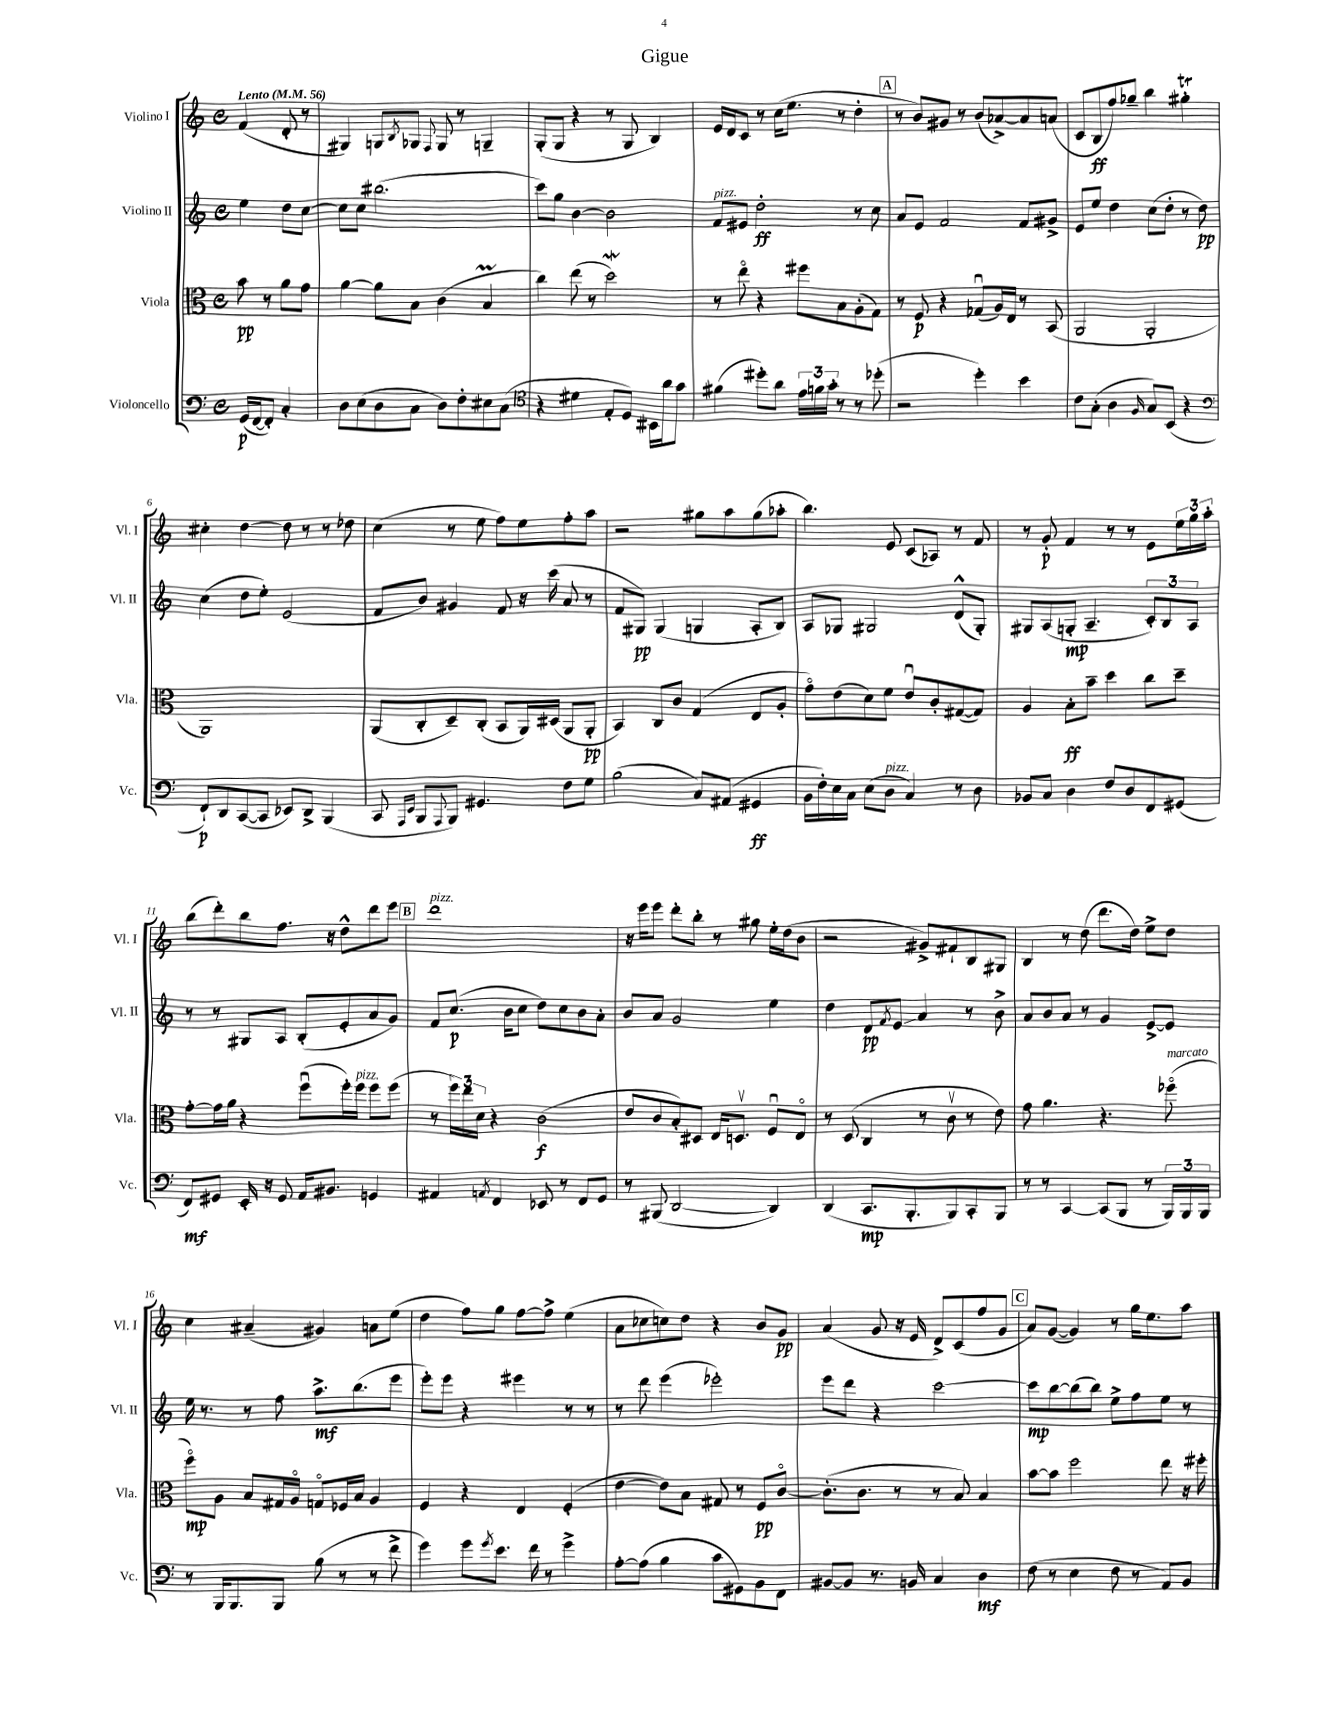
\header { title = "Gigue" }
<<
\new StaffGroup <<
\new Staff = "s0" \with { instrumentName = "Violino I" shortInstrumentName = "Vl. I" } {
    \clef treble \key c \major \defaultTimeSignature \time 4/4 \partial 2 \tempo "Lento" 4 = 56
    f'4( d'8-. r8 |
    gis4) g8 \acciaccatura { b8 } ges8 \appoggiatura { f8 } ges8 r8 g4-- |
    g8-.( g8 r4 r8 g8 b4) |
    e'16 d'16 c'8 r8 c''16( e''8. r8 d''4-. |
    \mark \markup { \box "A" } r8 b'8) gis'8 r8 b'8( aes'8~->) aes'8 a'8( |
    c'8 b8\ff f''8) ges''8-- b''4 gis''4-.\trill |
    cis''4-. d''4~ d''8 r8 r8 des''8 |
    c''4( r8 e''8 f''8) e''8 f''8-. a''8 |
    r2 gis''8 a''8 gis''8( aes''8-. |
    b''4.) e'8 c'8( aes8) r8 f'8 |
    r8 g'8-.\p f'4 r8 r8 e'8 \tuplet 3/2 { e''16 g''16 a''16-. } |
    b''8( d'''8-.) b''8 f''8. r16 d''8-^ d'''8 e'''8 |
    \mark \markup { \box "B" } d'''1^\markup { \italic "pizz." } |
    r16 e'''16 e'''8 d'''8-. b''8-. r8 gis''8 e''16-. d''16( b'8 |
    r2 gis'8->) fis'8-! b8 gis8 |
    b4 r8 d''8( d'''8. d''16) e''8-> d''8 |
    c''4 ais'4--( gis'4) a'8 e''8( |
    d''4 f''8) g''8 f''8~ f''8-> e''4( |
    a'8 ces''8 c''8) d''8 r4 b'8 g'8\pp |
    a'4( g'8 r16 e'16 d'8->) c'8( f''8 g'8 |
    \mark \markup { \box "C" } a'8) g'8~( g'4) r8 g''16 e''8. a''8 \bar "|." |
}
\new Staff = "s1" \with { instrumentName = "Violino II" shortInstrumentName = "Vl. II" } {
    \clef treble \key c \major \defaultTimeSignature \time 4/4 \partial 2
    e''4 d''8 c''8~ |
    c''8 c''8 bis''2.( |
    c'''8) g''8 b'4~ b'2 |
    f'8^\markup { \italic "pizz." } eis'8 d''2-.\ff r8 c''8 |
    \mark \markup { \box "A" } a'8 e'8 f'2 f'8 gis'8-> |
    e'8 e''8 d''4 c''8( d''8-. r8 d''8\pp) |
    c''4( d''8 e''8-.) e'2( |
    f'8 b'8) gis'4 f'8 r16 c'''16( a'8 r8 |
    f'8 gis8\pp) gis4( g4 a8-. b8) |
    a8 ges8 gis2 d'8-^( gis8-.) |
    gis8 a8( g8-.\mp a4.-- \tuplet 3/2 { c'8-.) b8 a8 } |
    r8 r8 gis8 a8 b8-.( e'8-. a'8 g'8) |
    \mark \markup { \box "B" } f'8 c''8.\p( b'16 c''8 d''8) c''8 b'8 a'8-. |
    b'8 a'8 g'2 e''4 |
    d''4 d'8\pp \acciaccatura { f'8 } e'8\glissando a'4 r8 b'8-> |
    a'8 b'8 a'8 r8 g'4 e'8~-> e'8 |
    e''16 r8. r8 f''8 a''8.->\mf b''8.( e'''8 |
    e'''8-.) e'''8 r4 eis'''4 r8 r8 |
    r8 d'''8 e'''4( ees'''2-.) |
    e'''8 d'''8 r4 c'''2~ |
    \mark \markup { \box "C" } c'''8\mp b''8~ b''8( b''8) e''8-> f''8 e''8 r8 \bar "|." |
}
\new Staff = "s2" \with { instrumentName = "Viola" shortInstrumentName = "Vla." } {
    \clef alto \key c \major \defaultTimeSignature \time 4/4 \partial 2
    b'8\pp r8 a'8 g'8 |
    a'4~ a'8 b8 c'4( b4\prall |
    c''4) e''8( r8 d''2\mordent) |
    r8 e''8\flageolet r4 fis''8 b8 a8-.( g8) |
    \mark \markup { \box "A" } r8 f8\p r4 ges8\downbow( a16) e16 r8 b,8( |
    a,2 a,2-. |
    a,1) |
    a,8( c8-. d8--) c8-.( b,8 a,16) dis16( a,8 a,8-.\pp |
    b,4) c8 c'8 g4( e8 a8-. |
    g'8\flageolet) e'8( d'8) f'8 e'8\downbow c'8-. gis8~( gis8) |
    a4 b8-.\ff b'8-- d''4 c''8 d''8-- |
    g'8~-. g'16 a'16 r4 f''8\downbow( f''16-.) f''16^\markup { \italic "pizz." } f''8 f''8( |
    \mark \markup { \box "B" } r8 \tuplet 3/2 { f''16) e''16 d'16 } r4 c'2\f( |
    e'8 c'8 b8-.) dis8 e16 d8.\upbow f8\downbow e8\flageolet |
    r8 d8( c4 r8 c'8\upbow r8 e'8) |
    g'8 a'4. r4. fes''8\flageolet^\markup { \italic "marcato" }( |
    f''8\flageolet\mp) a8 b8 gis16 a16\flageolet g8\flageolet fes16 b16 a4 |
    f4 r4 e4 f4-.( |
    e'4~ e'8) b8 gis8 r8 f8\pp c'8~\flageolet |
    c'8.-.( c'8. r8 r8 b8) b4 |
    \mark \markup { \box "C" } b'8~ b'8 f''2 e''8 r16 fis''16-. \bar "|." |
}
\new Staff = "s3" \with { instrumentName = "Violoncello" shortInstrumentName = "Vc." } {
    \clef bass \key c \major \defaultTimeSignature \time 4/4 \partial 2
    g,16\p( f,16~ f,8-.) c4-. |
    d8 e8( d8 c8 d8) f8-. eis8 c8( |
    \clef tenor r4 dis'4 e8-. d8) bis,16 a'16 g'8 |
    fis'4( dis''8-.) a'8 \tuplet 3/2 { e'16 f'16 g'16-. } r8 r8 des''8-.( |
    \mark \markup { \box "A" } r2 d''4-.) b'4 |
    c'8 g8-.( a4 \grace { f16 } g8) b,8( r4 |
    \clef bass f,8-!\p) d,8 c,8~( c,8 ees,8) d,8-> b,,4( |
    c,8 \grace { a,,16 e,16 } b,,8 \appoggiatura { a,,8 } b,,8) gis,4. f8 g8 |
    b2( c8) ais,8( gis,4\ff |
    b,16 f16-.) e16 c16 e8( d8^\markup { \italic "pizz." } c4) r8 d8 |
    bes,8 c8 d4 f8 d8 f,8 gis,8( |
    f,8\mf) gis,8 e,16-. r16 gis,8 a,16 bis,8. g,4 |
    \mark \markup { \box "B" } ais,4 \acciaccatura { a,8 } f,4 ees,8 r8 f,8 g,8 |
    r8 bis,,8( d,2~ d,4) |
    d,4( c,8.\mp b,,8.-. b,,8) c,8-. b,,8 |
    r8 r8 c,4~ c,8( b,,8 r8 \tuplet 3/2 { b,,16) b,,16 b,,16 } |
    r8 b,,16 b,,8. b,,8 b8( r8 r8 f'8-> |
    g'4) g'8 \acciaccatura { g'8 } e'8. f'16 r8 g'4-> |
    a8~-. a8( b4 c'8 gis,8) b,8 f,8 |
    bis,8~ bis,8 r8. b,16 c4 d4\mf |
    \mark \markup { \box "C" } f8( r8 e4 f8 r8 a,8) b,8 \bar "|." |
}
>>
>>
